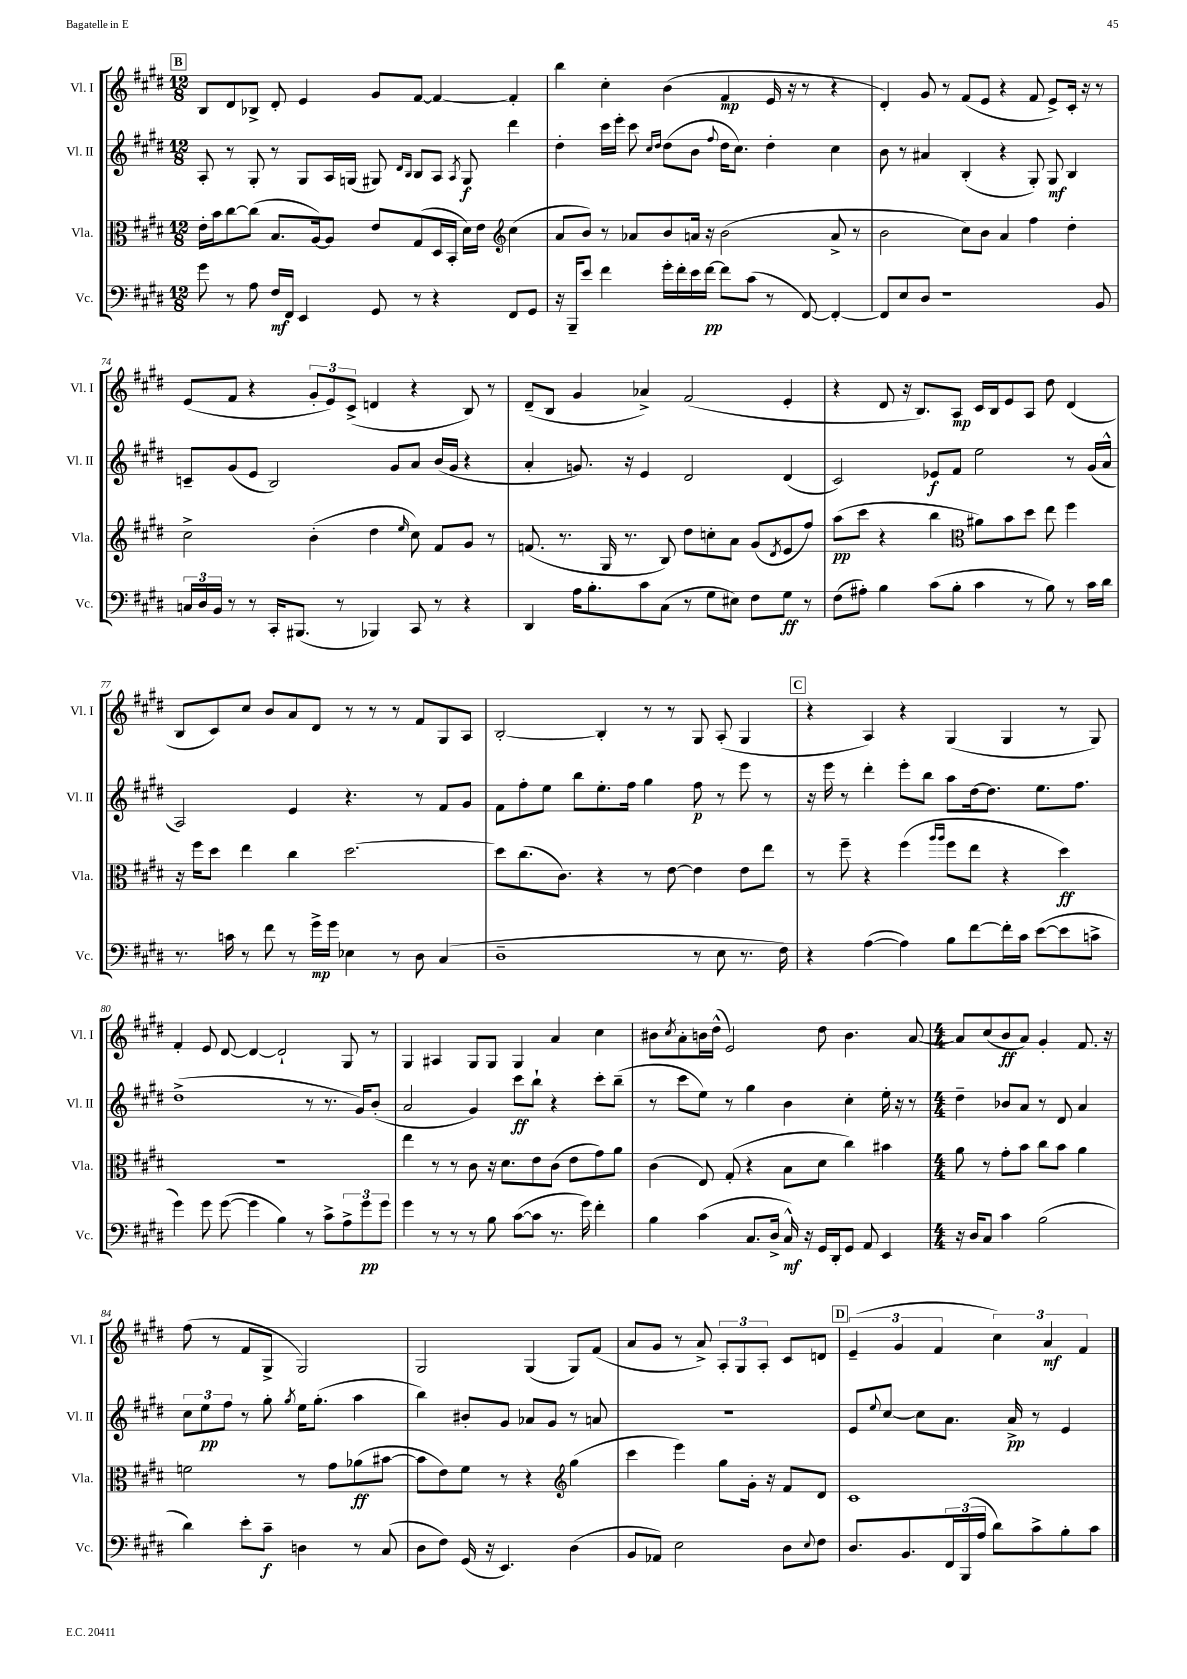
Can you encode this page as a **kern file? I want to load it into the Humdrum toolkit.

**kern	**dynam	**kern	**dynam	**kern	**dynam	**kern	**dynam
*part4	*part4	*part3	*part3	*part2	*part2	*part1	*part1
*staff4	*staff4	*staff3	*staff3	*staff2	*staff2	*staff1	*staff1
*I"Vc.	*	*I"Vla.	*	*I"Vl. II	*	*I"Vl. I	*
*I'Vc.	*	*I'Vla.	*	*I'Vl. II	*	*I'Vl. I	*
*clefF4	*	*clefC3	*	*clefG2	*	*clefG2	*
*k[f#c#g#d#]	*	*k[f#c#g#d#]	*	*k[f#c#g#d#]	*	*k[f#c#g#d#]	*
*M12/8	*	*M12/8	*	*M12/8	*	*M12/8	*
!!LO:REH:place=s1:t=B
=71	=71	=71	=71	=71	=71	=71	=71
8g#\	.	16e'\LL	.	8A'/	.	8B/L	.
.	.	16b\J	.	.	.	.	.
8r	.	[8cc#\	.	8r	.	8d#/	.
8A\	.	(8cc#\J]	.	8G#'/	.	8B-X^/J	.
16F#/LL	mf	8.B/L	.	8r	.	8d#'/	.
16FF#/JJ	.	.	.	.	.	.	.
4EE/	.	.	.	8G#/L	.	4e/	.
.	.	[16A/k)	.	.	.	.	.
.	.	8A/J]	.	16A/L	.	.	.
.	.	.	.	(16Gn/JJ	.	.	.
8GG#/	.	8e/L	.	8G#X/)	.	8g#/L	.
.	.	.	.	16qqd#/LL	.	.	.
.	.	.	.	16qqB/JJ	.	.	.
8r	.	(8G#/	.	8B/L	.	[8f#/J	.
4r	.	16D#/L	.	8A/J	.	4f#/_	.
.	.	16BB'/JJ	.	.	.	.	.
.	.	.	.	8qA/	.	.	.
.	.	16d#\LL)	.	8G#/	f	.	.
.	.	16e\JJ	.	.	.	.	.
*	*	*clefG2	*	*	*	*	*
8FF#/L	.	(4cc#\	.	4ddd#\	.	4f#'/]	.
8GG#/J	.	.	.	.	.	.	.
=72	=72	=72	=72	=72	=72	=72	=72
16r	.	8a/L	.	4dd#'\	.	4bb\	.
16BBB~/KL	.	.	.	.	.	.	.
8e/J	.	8b/J)	.	.	.	.	.
4f#\	.	8r	.	16ccc#\LL	.	4cc#'\	.
.	.	.	.	16eee'\JJ	.	.	.
.	.	8a-X/L	.	8ccc#\	.	.	.
.	.	.	.	16qqcc#/LL	.	.	.
.	.	.	.	16qqdd#/JJ	.	.	.
16g#'\LL	.	8b/	.	(8dd#\L	.	(4b\	.
16f#'\	.	.	.	.	.	.	.
16e\	.	16an/Jk	.	8b\J	.	.	.
[16f#\JJ	pp	16r	.	.	.	.	.
.	.	.	.	8qqff#/	.	.	.
8f#\L]	.	(2b\	.	16dd#\KL	.	4f#/	mp
.	.	.	.	8.cc#\J)	.	.	.
(8c#\J	.	.	.	.	.	.	.
8r	.	.	.	4dd#'\	.	16e/	.
.	.	.	.	.	.	16r	.
[8FF#/)	.	.	.	.	.	8r	.
4FF#'/_	.	8a^/	.	4cc#\	.	4r	.
.	.	8r	.	.	.	.	.
=73	=73	=73	=73	=73	=73	=73	=73
8FF#/L]	.	2b\	.	8b\	.	4d#'/)	.
8E/	.	.	.	8r	.	.	.
8D#/J	.	.	.	4a#X/	.	8g#/	.
1r	.	.	.	.	.	8r	.
.	.	8cc#\L)	.	(4B'/	.	(8f#/L	.
.	.	8b\J	.	.	.	8e/J	.
.	.	4a/	.	4r	.	4r	.
.	.	4ff#\	.	8G#'/)	.	8f#/	.
.	.	.	.	8G#/	mf	8e^/L)	.
.	.	4dd#'\	.	4B/	.	16c#'/Jk	.
.	.	.	.	.	.	16r	.
8BB/	.	.	.	.	.	8r	.
!!LO:LB:g=z
=74	=74	=74	=74	=74	=74	=74	=74
24Cn/LL	.	2cc#^\	.	8cn~/L	.	(8e/L	.
24D#/	.	.	.	.	.	.	.
24BB/JJ	.	.	.	.	.	.	.
8r	.	.	.	(8g#/	.	8f#/J	.
8r	.	.	.	8e/J	.	4r	.
16CC#'/KL	.	.	.	2B/)	.	.	.
(8.BBB#X/J	.	.	.	.	.	.	.
.	.	(4b'\	.	.	.	12g#'/L	.
.	.	.	.	.	.	12e/)	.
8r	.	.	.	.	.	.	.
.	.	.	.	.	.	(12c#^/J	.
4BBB-X/)	.	4dd#\	.	.	.	4dn/	.
.	.	.	.	8g#/L	.	.	.
.	.	16qqee/	.	.	.	.	.
8CC#/	.	8cc#\)	.	8a/J	.	4r	.
8r	.	8f#/L	.	(16b/LL	.	.	.
.	.	.	.	16g#/JJ	.	.	.
4r	.	8g#/J	.	4r	.	8B/)	.
.	.	8r	.	.	.	8r	.
=75	=75	=75	=75	=75	=75	=75	=75
4DD#/	.	(8.fn/	.	4a'/	.	(8d#~/L	.
.	.	.	.	.	.	8B/J	.
.	.	8.r	.	.	.	.	.
16A\KL	.	.	.	8.gn/)	.	4g#/	.
8.B'\	.	.	.	.	.	.	.
.	.	16G#/	.	.	.	.	.
.	.	8.r	.	16r	.	.	.
8c#\	.	.	.	4e/	.	4a-X^/)	.
(8C#\J	.	8B/)	.	.	.	.	.
8r	.	8dd#\L	.	2d#/	.	(2f#/	.
8G#\L	.	8ccn'\	.	.	.	.	.
8E#X\J)	.	8a\J	.	.	.	.	.
8F#\L	.	(8g#/L	.	.	.	.	.
.	.	8qd#/	.	.	.	.	.
8G#\J	ff	8e/	.	(4d#/	.	4e'/	.
8r	.	8ff#/J)	.	.	.	.	.
=76	=76	=76	=76	=76	=76	=76	=76
(8F#\L	.	(8aa\L	pp	2c#/)	.	4r	.
8A#X'\J)	.	8ccc#\J	.	.	.	.	.
4B\	.	4r	.	.	.	8d#/	.
.	.	.	.	.	.	16r	.
.	.	.	.	.	.	8.B/L)	.
(8c#\L	.	4bb\	.	8e-X/L	f	.	.
8B'\J	.	.	.	8f#/J	.	8A/J	mp
*	*	*clefC3	*	*	*	*	*
4c#\	.	8a#X\L)	.	2ee\	.	16c#/LL	.
.	.	.	.	.	.	16B/J	.
.	.	8b\	.	.	.	8e/	.
8r	.	8dd#\J	.	.	.	8A/J	.
8B\)	.	8ee\	.	.	.	8dd#\	.
8r	.	4ff#\	.	8r	.	(4d#/	.
16c#\LL	.	.	.	(16g#/LL	.	.	.
16d#\JJ	.	.	.	16a^^/JJ	.	.	.
!!LO:LB:g=z
=77	=77	=77	=77	=77	=77	=77	=77
8.r	.	16r	.	2A/)	.	8B/L	.
.	.	16ff#\KL	.	.	.	.	.
.	.	8dd#\J	.	.	.	8c#/)	.
16cn\	.	.	.	.	.	.	.
8r	.	4ee\	.	.	.	8cc#/J	.
8f#\	.	.	.	.	.	8b/L	.
8r	.	4cc#\	.	4e/	.	8a/	.
16g#^\LL	mp	.	.	.	.	8d#/J	.
16g#\JJ	.	.	.	.	.	.	.
4E-X\	.	[2.dd#\	.	4.r	.	8r	.
.	.	.	.	.	.	8r	.
8r	.	.	.	.	.	8r	.
8D#\	.	.	.	8r	.	8f#/L	.
(4C#/	.	.	.	8f#/L	.	8G#/	.
.	.	.	.	8g#/J	.	8A/J	.
=78	=78	=78	=78	=78	=78	=78	=78
1D#~	.	8dd#\L]	.	8f#\L	.	[2B'/	.
.	.	(8.cc#\	.	8ff#'\	.	.	.
.	.	.	.	8ee\J	.	.	.
.	.	8.c#\J)	.	.	.	.	.
.	.	.	.	8bb\L	.	.	.
.	.	4r	.	8.ee'\	.	4B'/]	.
.	.	.	.	16ff#\Jk	.	.	.
.	.	8r	.	4gg#\	.	8r	.
.	.	[8e\	.	.	.	8r	.
8r	.	4e\]	.	8ff#\	p	8G#/	.
8E\	.	.	.	8r	.	(8A'/	.
8.r	.	8e\L	.	8eee\	.	4G#/	.
.	.	8ee\J	.	8r	.	.	.
16F#\)	.	.	.	.	.	.	.
!!LO:REH:place=s1:t=C
=79	=79	=79	=79	=79	=79	=79	=79
4r	.	8r	.	16r	.	4r	.
.	.	.	.	16eee\	.	.	.
.	.	8ff#~\	.	8r	.	.	.
([4A\	.	4r	.	4ddd#'\	.	4A/)	.
4A\])	.	(4ff#\	.	8eee'\L	.	4r	.
.	.	.	.	8bb\J	.	.	.
.	.	16qqaa/LL	.	.	.	.	.
.	.	16qqaa/JJ	.	.	.	.	.
8B\L	.	8ff#\L	.	8aa\L	.	(4G#/	.
[8f#\	.	8ee\J	.	[16dd#\k	.	.	.
.	.	.	.	8.dd#\J]	.	.	.
16f#'\L]	.	4r	.	.	.	4G#/	.
16c#\JJ	.	.	.	.	.	.	.
([8e\L	.	.	.	8.ee\L	.	.	.
8e\]	.	4dd#\)	ff	.	.	8r	.
.	.	.	.	8.ff#\J	.	.	.
8cn^\J	.	.	.	.	.	8G#/)	.
!!LO:LB:g=z
=80	=80	=80	=80	=80	=80	=80	=80
4g#\)	.	1.r	.	(1dd#^	.	4f#'/	.
8g#\	.	.	.	.	.	8e/	.
([8g#\	.	.	.	.	.	[8d#/	.
4g#\]	.	.	.	.	.	4d#/_	.
4B\)	.	.	.	.	.	2d#`/]	.
8r	.	.	.	8r	.	.	.
8c#^\L	.	.	.	8.r	.	.	.
12A^\	.	.	.	.	.	8G#/	.
.	.	.	.	16g#/KL)	.	.	.
12g#\	pp	.	.	.	.	.	.
.	.	.	.	(8b'/J	.	8r	.
12g#\J	.	.	.	.	.	.	.
=81	=81	=81	=81	=81	=81	=81	=81
4g#\	.	4ee\	.	2a/	.	4G#/	.
8r	.	8r	.	.	.	4A#X/	.
8r	.	8r	.	.	.	.	.
8r	.	8c#\	.	4g#/)	.	8G#/L	.
8B\	.	16r	.	.	.	8G#/J	.
.	.	8.d#\L	.	.	.	.	.
([8c#\L	.	.	.	8ccc#\L	ff	4G#/	.
8c#\J]	.	8e\	.	8bb`\J	.	.	.
8.r	.	(8c#\J	.	4r	.	4a/	.
.	.	8e\L	.	.	.	.	.
16g#\)	.	.	.	.	.	.	.
4f#'\	.	8g#\)	.	8ccc#'\L	.	4cc#\	.
.	.	8a\J	.	(8bb~\J	.	.	.
=82	=82	=82	=82	=82	=82	=82	=82
4B\	.	(4c#\	.	8r	.	8b#X\L	.
.	.	.	.	.	.	8qcc#/	.
.	.	.	.	8ccc#\L	.	8a'\	.
(4c#\	.	8E/)	.	8ee\J)	.	16bn\L	.
.	.	.	.	.	.	(16dd#^^\JJ	.
.	.	(8G#'/	.	8r	.	2e/)	.
8.C#/L	.	4r	.	4gg#\	.	.	.
16D#^/Jk	.	.	.	.	.	.	.
16C#^^/)	mf	8B\L	.	4b\	.	.	.
16r	.	.	.	.	.	.	.
16GG#/LL	.	8d#\J	.	.	.	8dd#\	.
16DD#'/J	.	.	.	.	.	.	.
8GG#/J	.	4cc#\)	.	4cc#'\	.	4.b\	.
8AA/	.	.	.	.	.	.	.
4EE/	.	4b#X\	.	16ee'\	.	.	.
.	.	.	.	16r	.	.	.
.	.	.	.	8r	.	[8a/	.
=83	=83	=83	=83	=83	=83	=83	=83
*M4/4	*	*M4/4	*	*M4/4	*	*M4/4	*
16r	.	8a\	.	4dd#~\	.	8a/L]	.
16D#/KL	.	.	.	.	.	.	.
8C#/J	.	8r	.	.	.	(8cc#/	.
4c#\	.	8g#'\L	.	8b-X/L	.	8b/	ff
.	.	8b\J	.	8a/J	.	8a/J)	.
(2B\	.	8cc#\L	.	8r	.	4g#'/	.
.	.	8b\J	.	8d#/	.	.	.
.	.	4a\	.	4a/	.	8.f#/	.
.	.	.	.	.	.	16r	.
!!LO:LB:g=z
=84	=84	=84	=84	=84	=84	=84	=84
4d#\)	.	2fn\	.	12cc#\L	.	(8ff#\	.
.	.	.	.	12ee\	pp	.	.
.	.	.	.	.	.	8r	.
.	.	.	.	12ff#\J	.	.	.
8e'\L	.	.	.	8r	.	8f#/L	.
8c#~\J	f	.	.	8gg#'\	.	8G#^/J	.
.	.	.	.	8qgg#/	.	.	.
4Dn\	.	8r	.	16ee\KL	.	2G#/)	.
.	.	.	.	(8.gg#'\J	.	.	.
.	.	8g#\L	.	.	.	.	.
8r	.	(8a-X\	ff	4aa\	.	.	.
(8C#/	.	[8b#X\J	.	.	.	.	.
=85	=85	=85	=85	=85	=85	=85	=85
8D#\L	.	8b#\L]	.	4bb\)	.	2G#/	.
8F#\J)	.	8e\)	.	.	.	.	.
(16GG#/	.	8f#\J	.	8b#X'/L	.	.	.
16r	.	.	.	.	.	.	.
4.EE/)	.	8r	.	8g#/J	.	.	.
.	.	4r	.	8a-X/L	.	(4G#/	.
.	.	.	.	8g#/J	.	.	.
*	*	*clefG2	*	*	*	*	*
(4D#\	.	(4gg#\	.	8r	.	8G#/L)	.
.	.	.	.	8an/	.	(8f#/J	.
=86	=86	=86	=86	=86	=86	=86	=86
8BB/L	.	4ccc#\	.	1r	.	8a/L	.
8AA-X/J)	.	.	.	.	.	8g#/J	.
2E\	.	4eee\)	.	.	.	8r	.
.	.	.	.	.	.	8a^/)	.
.	.	8gg#\L	.	.	.	12A'/L	.
.	.	.	.	.	.	12G#/	.
.	.	16g#'\Jk	.	.	.	.	.
.	.	.	.	.	.	12A'/J	.
.	.	16r	.	.	.	.	.
8D#\L	.	8f#/L	.	.	.	8c#/L	.
8qqE/	.	.	.	.	.	.	.
8F#\J	.	8d#/J	.	.	.	8dn/J	.
!!LO:REH:place=s1:t=D
=87	=87	=87	=87	=87	=87	=87	=87
8.D#/L	.	1c#	.	8e/L	.	(6e~/	.
.	.	.	.	8qqee/	.	.	.
.	.	.	.	[8cc#/J	.	.	.
.	.	.	.	.	.	6g#/	.
8.BB/	.	.	.	.	.	.	.
.	.	.	.	8cc#\L]	.	.	.
.	.	.	.	.	.	6f#/	.
24FF#/L	.	.	.	8.a\J	.	.	.
(24BBB/	.	.	.	.	.	.	.
24A/JJ	.	.	.	.	.	.	.
8d#\L)	.	.	.	.	.	6cc#\)	.
.	.	.	.	16a^/	pp	.	.
8c#^\	.	.	.	8r	.	.	.
.	.	.	.	.	.	6a/	mf
8B'\	.	.	.	4e/	.	.	.
.	.	.	.	.	.	6f#/	.
8c#\J	.	.	.	.	.	.	.
==	==	==	==	==	==	==	==
*-	*-	*-	*-	*-	*-	*-	*-
